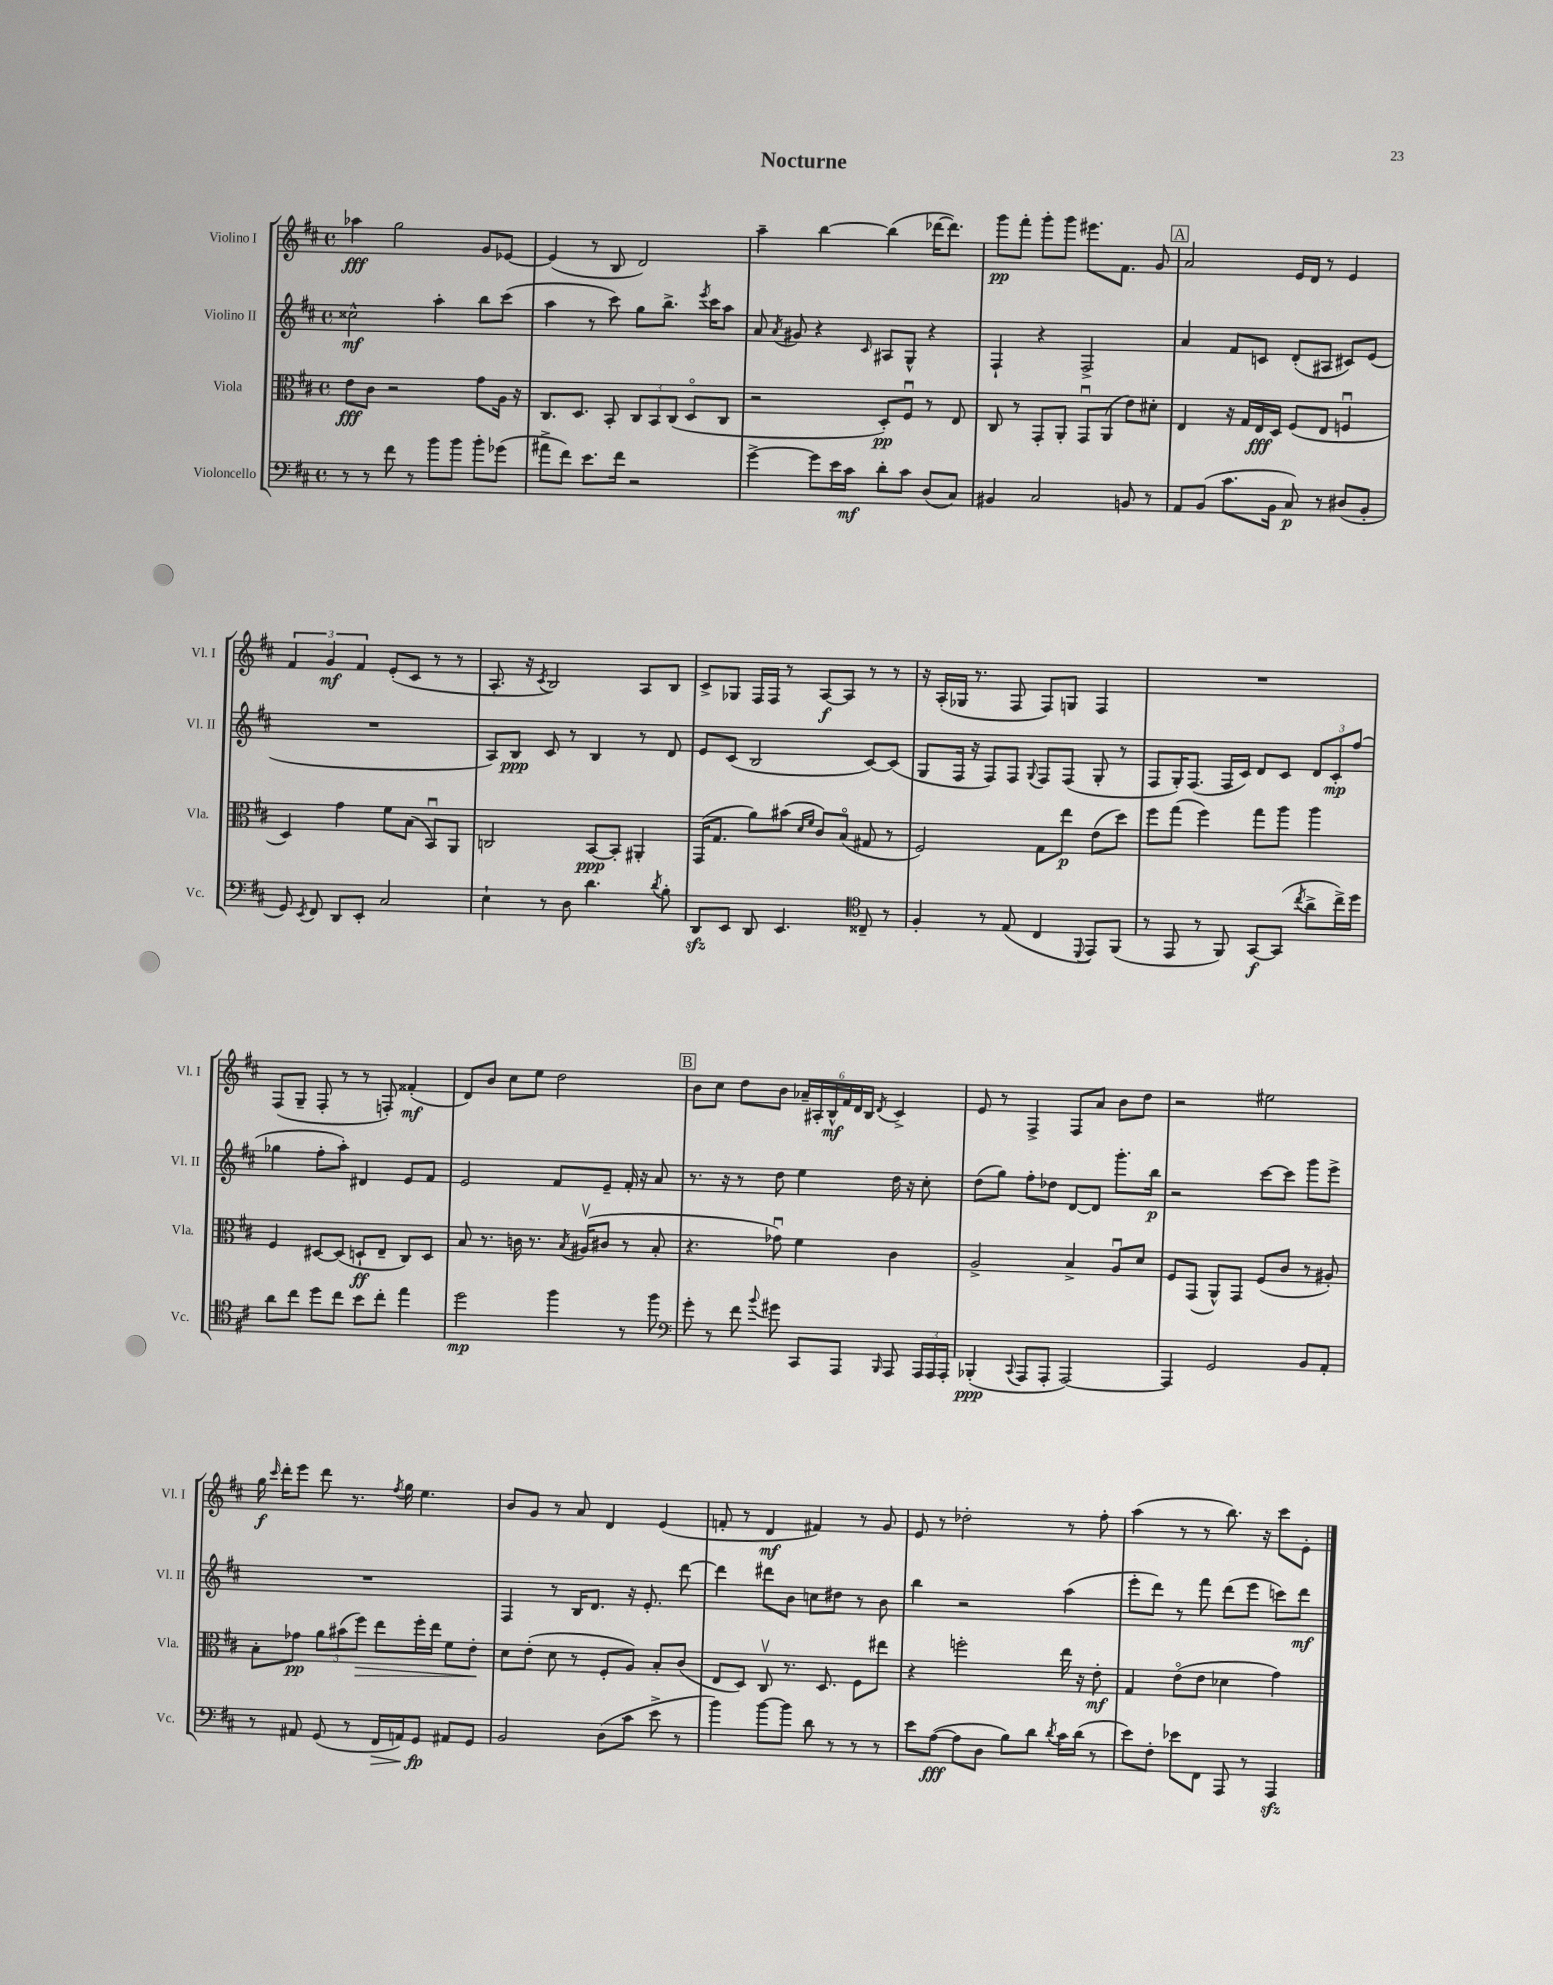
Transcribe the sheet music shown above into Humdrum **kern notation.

**kern	**kern	**kern	**kern
*staff4	*staff3	*staff2	*staff1
*clefF4	*clefC3	*clefG2	*clefG2
*k[f#c#]	*k[f#c#]	*k[f#c#]	*k[f#c#]
*M4/4	*M4/4	*M4/4	*M4/4
*met(c)	*met(c)	*met(c)	*met(c)
8r	8e	2cc##^^	4aa-
8r	8c#	.	.
8f#	2r	.	2gg
8r	.	.	.
8b	.	4aa'	.
8b	.	.	.
8b'	8g	8bb	8g
(8g-	16A	(8ccc#	[8e-
.	16r	.	.
=	=	=	=
8a#^	8.C#	4aa	(4e-]
8f#)	.	.	.
.	8.D	.	.
8.e	.	8r	8r
.	8BB'	8ccc#)	8B
16f#	.	.	.
2r	12C#	8gg	2d)
.	12BB	.	.
.	.	8.bb^	.
.	(12C#	.	.
.	8Do	.	.
.	.	8qeee	.
.	.	16ccc#	.
.	8C#	8aa	.
=	=	=	=
[4g^	2r	8a	4aa~
.	.	8qa	.
.	.	8g#	.
8g]	.	4r	[4bb
16e	.	.	.
16c#	.	.	.
.	.	16qqc#	.
8d'	8D')	8A#	(4bb]
8c#	8F#u	8G^^	.
(8D	8r	4r	[16ddd-
.	.	.	8.ddd-])
8C#)	8E	.	.
=	=	=	=
4BB#	8C#	4F#`	8ggg
.	8r	.	8fff#'
2C#	8GG'	4r	8ggg'
.	8AA'	.	8ggg
.	8GGu	2F#^	8.eee#
.	(8AA	.	.
.	.	.	8.f#
8BB	8e)	.	.
8r	8d#'	.	8g
=	=	=	=
8AA	4E	4a	2a
(8BB	.	.	.
8.c#	16r	8f#	.
.	16G	.	.
.	16E	8c	.
16BB	16D	.	.
8C#)	(8F#	(8d'	16e
.	.	.	16d
8r	8E	8A#	8r
(8D#	4Fu	8c#)	4e
8BB'	.	(8e	.
=	=	=	=
8GG)	4D)	1r	6f#
8qEE	.	.	.
8FF#	.	.	.
.	.	.	6g
8DD	4g	.	.
.	.	.	6f#
8EE'	.	.	.
2C#	8f#	.	(8e'
.	(8B	.	8c#
.	8BBu)	.	8r
.	8AA	.	8r
=	=	=	=
4E`	2C	8A)	8.A'
.	.	8B	.
.	.	.	16r
.	.	.	8qc#
8r	.	8c#	2B)
8D	.	8r	.
4.d	[8BB	4B	.
.	8BB']	.	.
.	4AA#'	8r	8A
8qd	.	.	.
8B'	.	8d	8B
=	=	=	=
8DD	(16GG	8e	8c#^
.	8.G	.	.
8EE	.	(8c#	8G-
8DD	8a)	2B	16F#
.	.	.	16F#
4.EE	(8b#	.	8r
.	16qqd	.	.
.	16qqf#	.	.
.	8c#)	.	[8A
.	(8Bo	.	8A]
*clefC4	*	*	*
8C##~	8G#	[8c#)	8r
8r	8r	(8c#]	8r
=	=	=	=
4F#'	2F#)	8G	16r
.	.	.	(16A'
.	.	16F#	16G-
.	.	16r	8.r
8r	.	8F#)	.
(8E	.	8F#	8F#
.	.	8qqG	.
4C#	8G	8F#	8F#)
.	8ee	(8F#	8G
8qqDD	.	.	.
8EE)	(8e	8G'	4F#
(8FF#	8dd)	8r	.
=	=	=	=
8r	8ff#	8F#	1r
8EE	(8gg	16G')	.
.	.	(8.F#	.
8r	4ff#)	.	.
8FF#)	.	16F#	.
.	.	16c#)	.
[8GG	8gg	8d	.
(8GG]	8aa	8c#	.
8qcc#	.	.	.
8a^	4aa	12d	.
.	.	12c#'	.
16cc#^)	.	.	.
.	.	(12ff#	.
16dd	.	.	.
=	=	=	=
8a	4F#	4gg-	(8F#
8cc#	.	.	8G~
8dd	[8D#	8ff#'	8F#'
8cc#	(8D#]	8aa')	8r
8b	8D`	4d#	8r
8cc#'	8E~	.	8F')
4ee	8C#)	8e	(4f##'
.	8D	8f#	.
=	=	=	=
2dd	8B	2e	8d)
.	8.r	.	8b
.	.	.	8cc#
.	16c	.	.
.	8.r	.	8ee
4ff#	.	8f#	2dd
.	8qB	.	.
.	(16A#v	.	.
.	8c#	8e~	.
8r	8r	16f#'	.
.	.	16r	.
8ff#	8B'	8a	.
=	=	=	=
*clefF4	*	*	*
8g'	4.r	8.r	8b
8r	.	.	8cc#
.	.	16r	.
8f#	.	8r	8dd
8qqb	.	.	.
8g#	8g-u)	8dd	8b
8CC#	4f#	4ee	24a-~
.	.	.	24A#'
.	.	.	24B^^
8AAA	.	.	24f#
.	.	.	24d
.	.	.	24B
16qqBBB	.	.	8qd
8AAA	4c#	16dd	4c#^
.	.	16r	.
24AAA	.	8cc#'	.
24AAA	.	.	.
24AAA'	.	.	.
=	=	=	=
(4BBB-'	2A^	(8dd	8e
.	.	8gg)	8r
8qqCC#	.	.	.
8AAA	.	8ff#'	4F#^
8AAA'	.	8dd-	.
[2AAA)	4B^	[8d	8F#
.	.	8d]	8a
.	8Au	8.ggg'	8b
.	8d	.	8dd
.	.	16bb	.
=	=	=	=
4AAA]	8F#	2r	2r
.	(8GG	.	.
2GG	8AA^^)	.	.
.	8GG	.	.
.	(8F#	[8ccc#	2ee#
.	8c#	8ccc#]	.
8BB	8r	8ggg	.
8AA'	8A#')	8eee^	.
=	=	=	=
8r	8B'	1r	16gg
.	.	.	16qqccc#
.	.	.	16ddd'
8AA#	8g-	.	8eee
(8GG	12a	.	8ddd
.	(12b#	.	.
8r	.	.	8.r
.	12ff#)	.	.
16FF#	8ee	.	.
.	.	.	8qff#
16AA)	.	.	16gg
8GG	16ff#'	.	4.ee
.	16ee	.	.
8AA#	8f#	.	.
8GG	8e'	.	.
=	=	=	=
2BB	8d	4F#	8b
.	(8e'	.	8g
.	8d	8r	8r
.	8r	16B	8a
.	.	8.d	.
(8D	8F#'	.	4d
8c#	8A)	16r	.
.	.	8.e'	.
8e^	8B'	.	(4e
8r	(8c#	[8ddd	.
=	=	=	=
4b)	8E	4ddd]	8f'
.	8D)	.	8r
[8b	8C#v	8ddd#	4d
8b]	8.r	8b	.
8d	.	8cc	4f#)
.	8.D	.	.
8r	.	8dd#	.
8r	8F#	8r	8r
8r	8ee#	8b	8g
=	=	=	=
8e	4r	4bb	8e
([8A	.	.	8r
8A]	2ff'	2r	2dd-'
8D	.	.	.
8B)	.	.	.
8d	.	.	.
8qd	.	.	.
16c#	16ee	(4aa	8r
(16d	16r	.	.
8r	8e'	.	8ff#'
=	=	=	=
8e)	4G	8eee'	(4aa
8F#'	.	8ddd)	.
8e-	(8eo	8r	8r
8FF#	8e	8fff#	8r
8AAA	4d-	(8ddd	8.bb)
8r	.	8eee	.
.	.	.	16r
4AAA	4g)	8ccc)	8ccc#
.	.	8ddd	8e'
==	==	==	==
*-	*-	*-	*-
